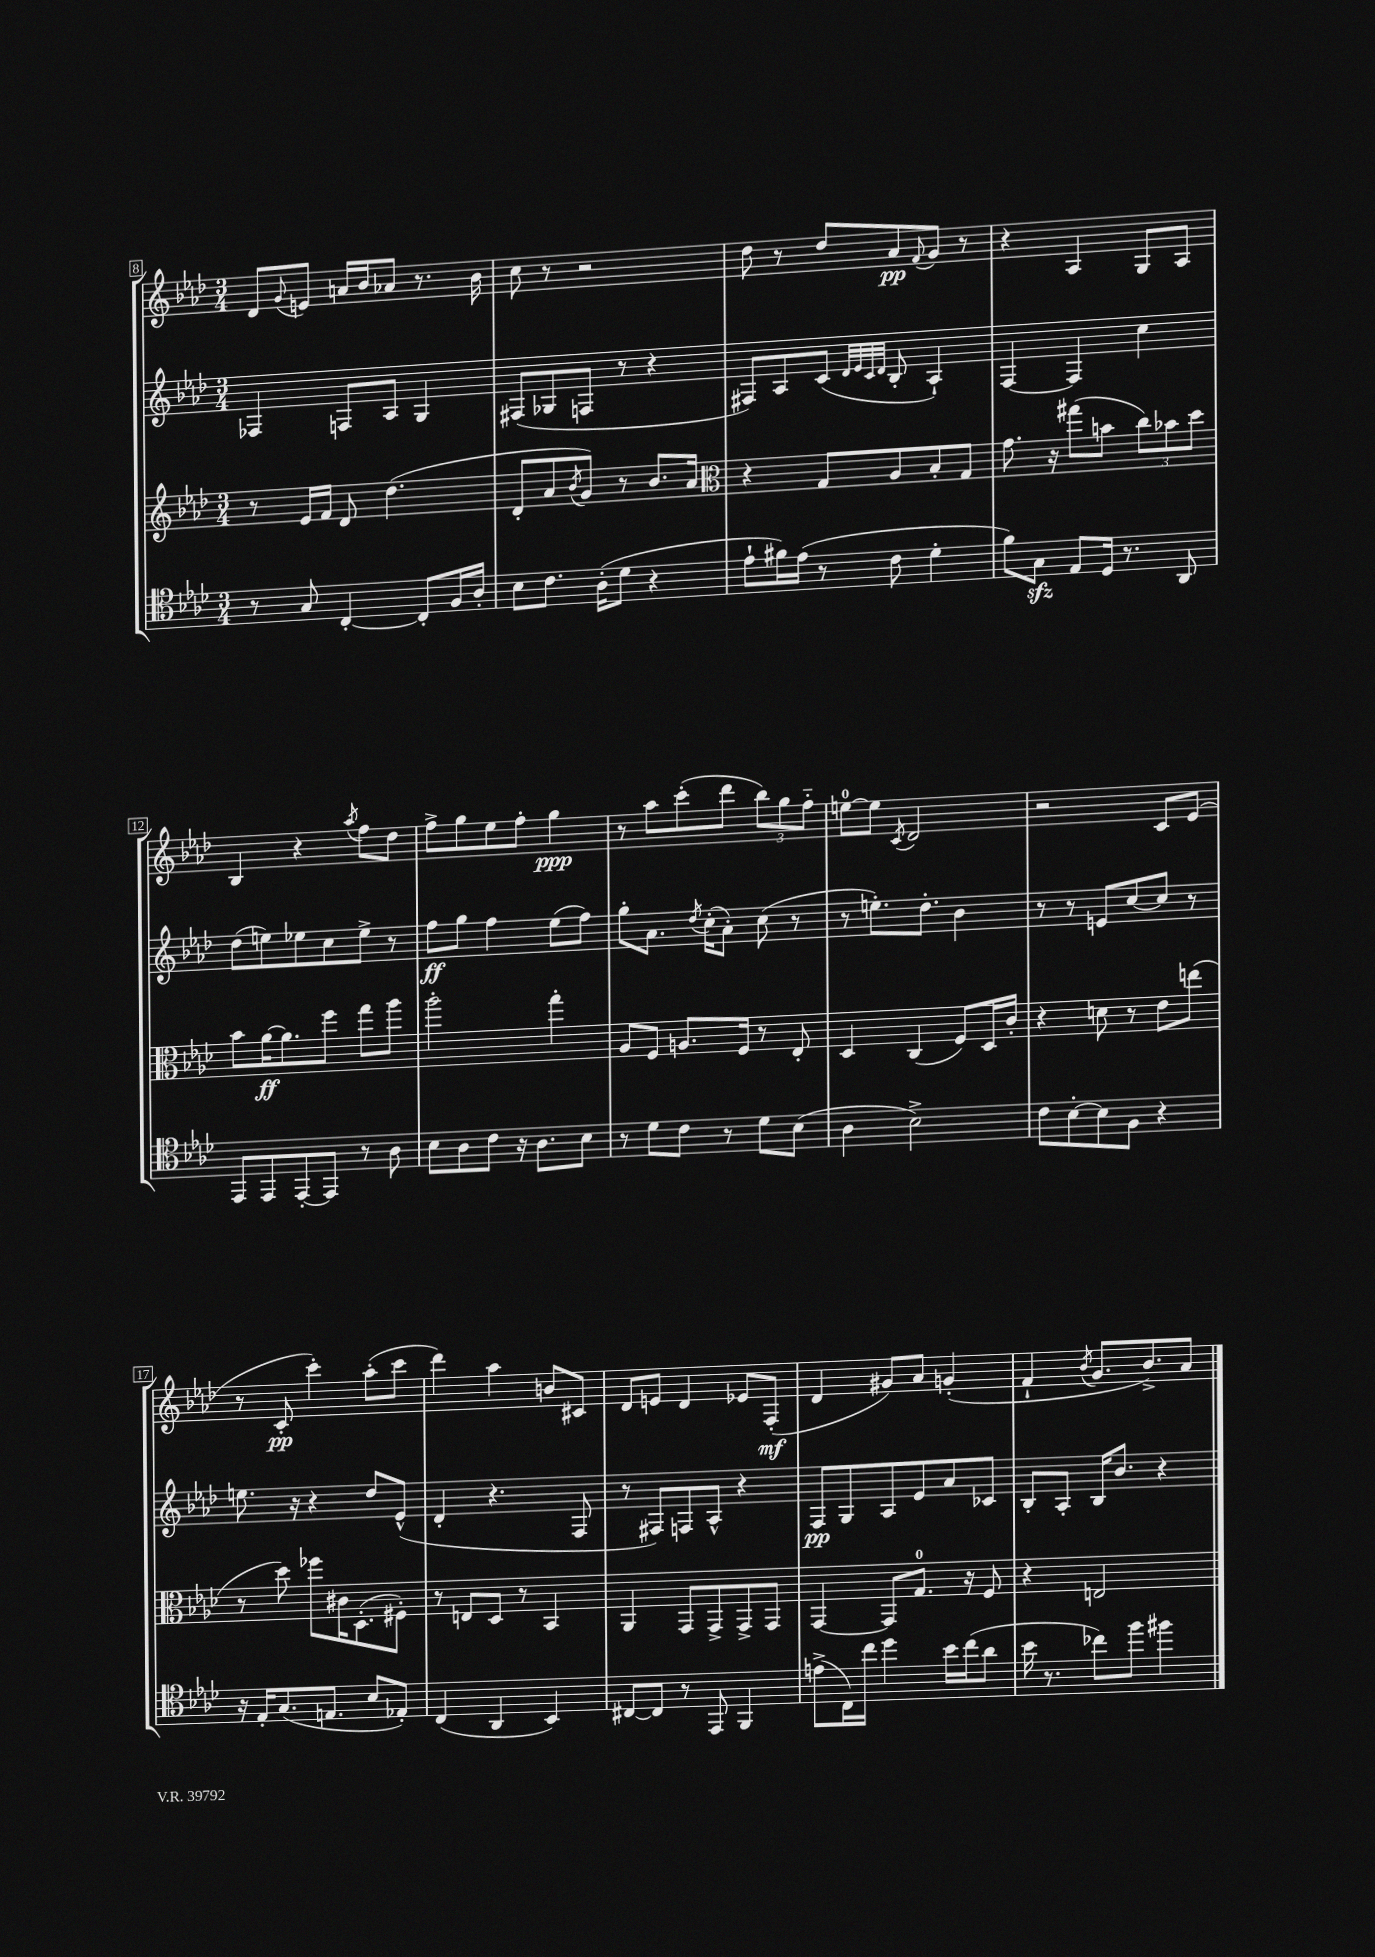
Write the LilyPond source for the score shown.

<<
\new StaffGroup <<
\new Staff = "s0" {
    \clef treble \key aes \major \numericTimeSignature \time 3/4
    des'8 \appoggiatura { g'8 } e'8 a'16 bes'16 aes'8 r8. bes'16 |
    c''8 r8 r2 |
    des''8 r8 des''8 aes'8\pp \appoggiatura { f'8 } g'8 r8 |
    r4 aes4 g8 aes8 |
    bes4 r4 \acciaccatura { aes''8 } f''8 des''8 |
    f''8-> g''8 ees''8 f''8-. g''4\ppp |
    r8 aes''8 c'''8-.( des'''8 \tuplet 3/2 { bes''8) g''8 f''8-_ } |
    e''8-0~ e''8 \acciaccatura { c'8 } des'2 |
    r2 c'8 ees'8( |
    r8 c'8-.\pp c'''4-.) aes''8-.( c'''8 |
    des'''4) aes''4 b'8 cis'8 |
    des'8 e'8 des'4 ees'8 f8-.\mf( |
    des'4 gis'8) aes'8 g'4-.( |
    f'4-! \acciaccatura { bes'8 } g'8. bes'8.->) aes'8 \bar "|." |
}
\new Staff = "s1" {
    \clef treble \key aes \major \numericTimeSignature \time 3/4
    fes4 f8 aes8 g4 |
    fis8( ges8 f8 r8 r4 |
    fis8) aes8 c'8( \grace { des'32 ees'32 c'32 des'32 } bes8-. aes4-!) |
    f4~ f4 c''4 |
    des''8( e''8) ees''8 c''8 ees''8-> r8 |
    f''8\ff g''8 f''4 ees''8( f''8) |
    g''8-. aes'8. \acciaccatura { des''8 } c''16-.( aes'8-.) c''8( r8 |
    r8 e''8.-.) des''8.-. bes'4 |
    r8 r8 e'8 c''8~ c''8 r8 |
    e''8. r16 r4 des''8 ees'8-^( |
    des'4-. r4. f8 |
    r8 fis8) f8 aes8-^ r4 |
    f8\pp g8 aes8 ees'8 aes'8 ces'8 |
    bes8-. aes8-. bes16 bes'8. r4 \bar "|." |
}
\new Staff = "s2" {
    \clef treble \key aes \major \numericTimeSignature \time 3/4
    r8 ees'16 f'16 des'8 des''4.( |
    des'8-. aes'8 \acciaccatura { bes'8 } g'8) r8 bes'8. aes'16 |
    \clef alto r4 g8 aes8 bes8-. g8 |
    g'8. r16 gis''8( b'8 \tuplet 3/2 { c''8) bes'8 des''8 } |
    bes'8 aes'16~\ff aes'8. f''8 g''8 aes''8 |
    aes''2-. g''4-. |
    aes8 f8 a8. f16 r8 ees8-. |
    des4 c4( f8) des16 c'16-. |
    r4 d'8 r8 ees'8 e''8( |
    r8 des''8) fes''8 cis'16 des8.-.( fis8-.) |
    r8 e8 des8 r8 bes,4 |
    aes,4 g,8 g,8-> g,8-> g,8 |
    g,4~ g,8 g8.-0 r16 f8 |
    r4 e2 \bar "|." |
}
\new Staff = "s3" {
    \clef tenor \key aes \major \numericTimeSignature \time 3/4
    r8 g8 c4~-. c8-. f16 aes16-. |
    bes8 c'8. aes16-.( des'8 r4 |
    ees'8-! fis'16) ees'16( r8 c'8 des'4-. |
    f'8) g8\sfz ees8 des16 r8. aes,8 |
    ees,8 ees,8 ees,8~-. ees,8 r8 aes8 |
    bes8 aes8 c'8 r16 aes8. bes8 |
    r8 des'8 c'8 r8 des'8 bes8( |
    aes4 bes2->) |
    c'8 bes8~-. bes8 f8 r4 |
    r16 ees16-. g8.( e8. bes8 ees8-.) |
    c4( aes,4 bes,4) |
    cis8~ cis8 r8 ees,8 f,4 |
    e'8->( c16) c''16 des''4 bes'16 c''16( aes'8 |
    bes'16 r8. ces''8) f''8 fis''4 \bar "|." |
}
>>
>>
\layout { \context { \Score currentBarNumber = #8 \override BarNumber.stencil = #(make-stencil-boxer 0.1 0.3 ly:text-interface::print) } }
